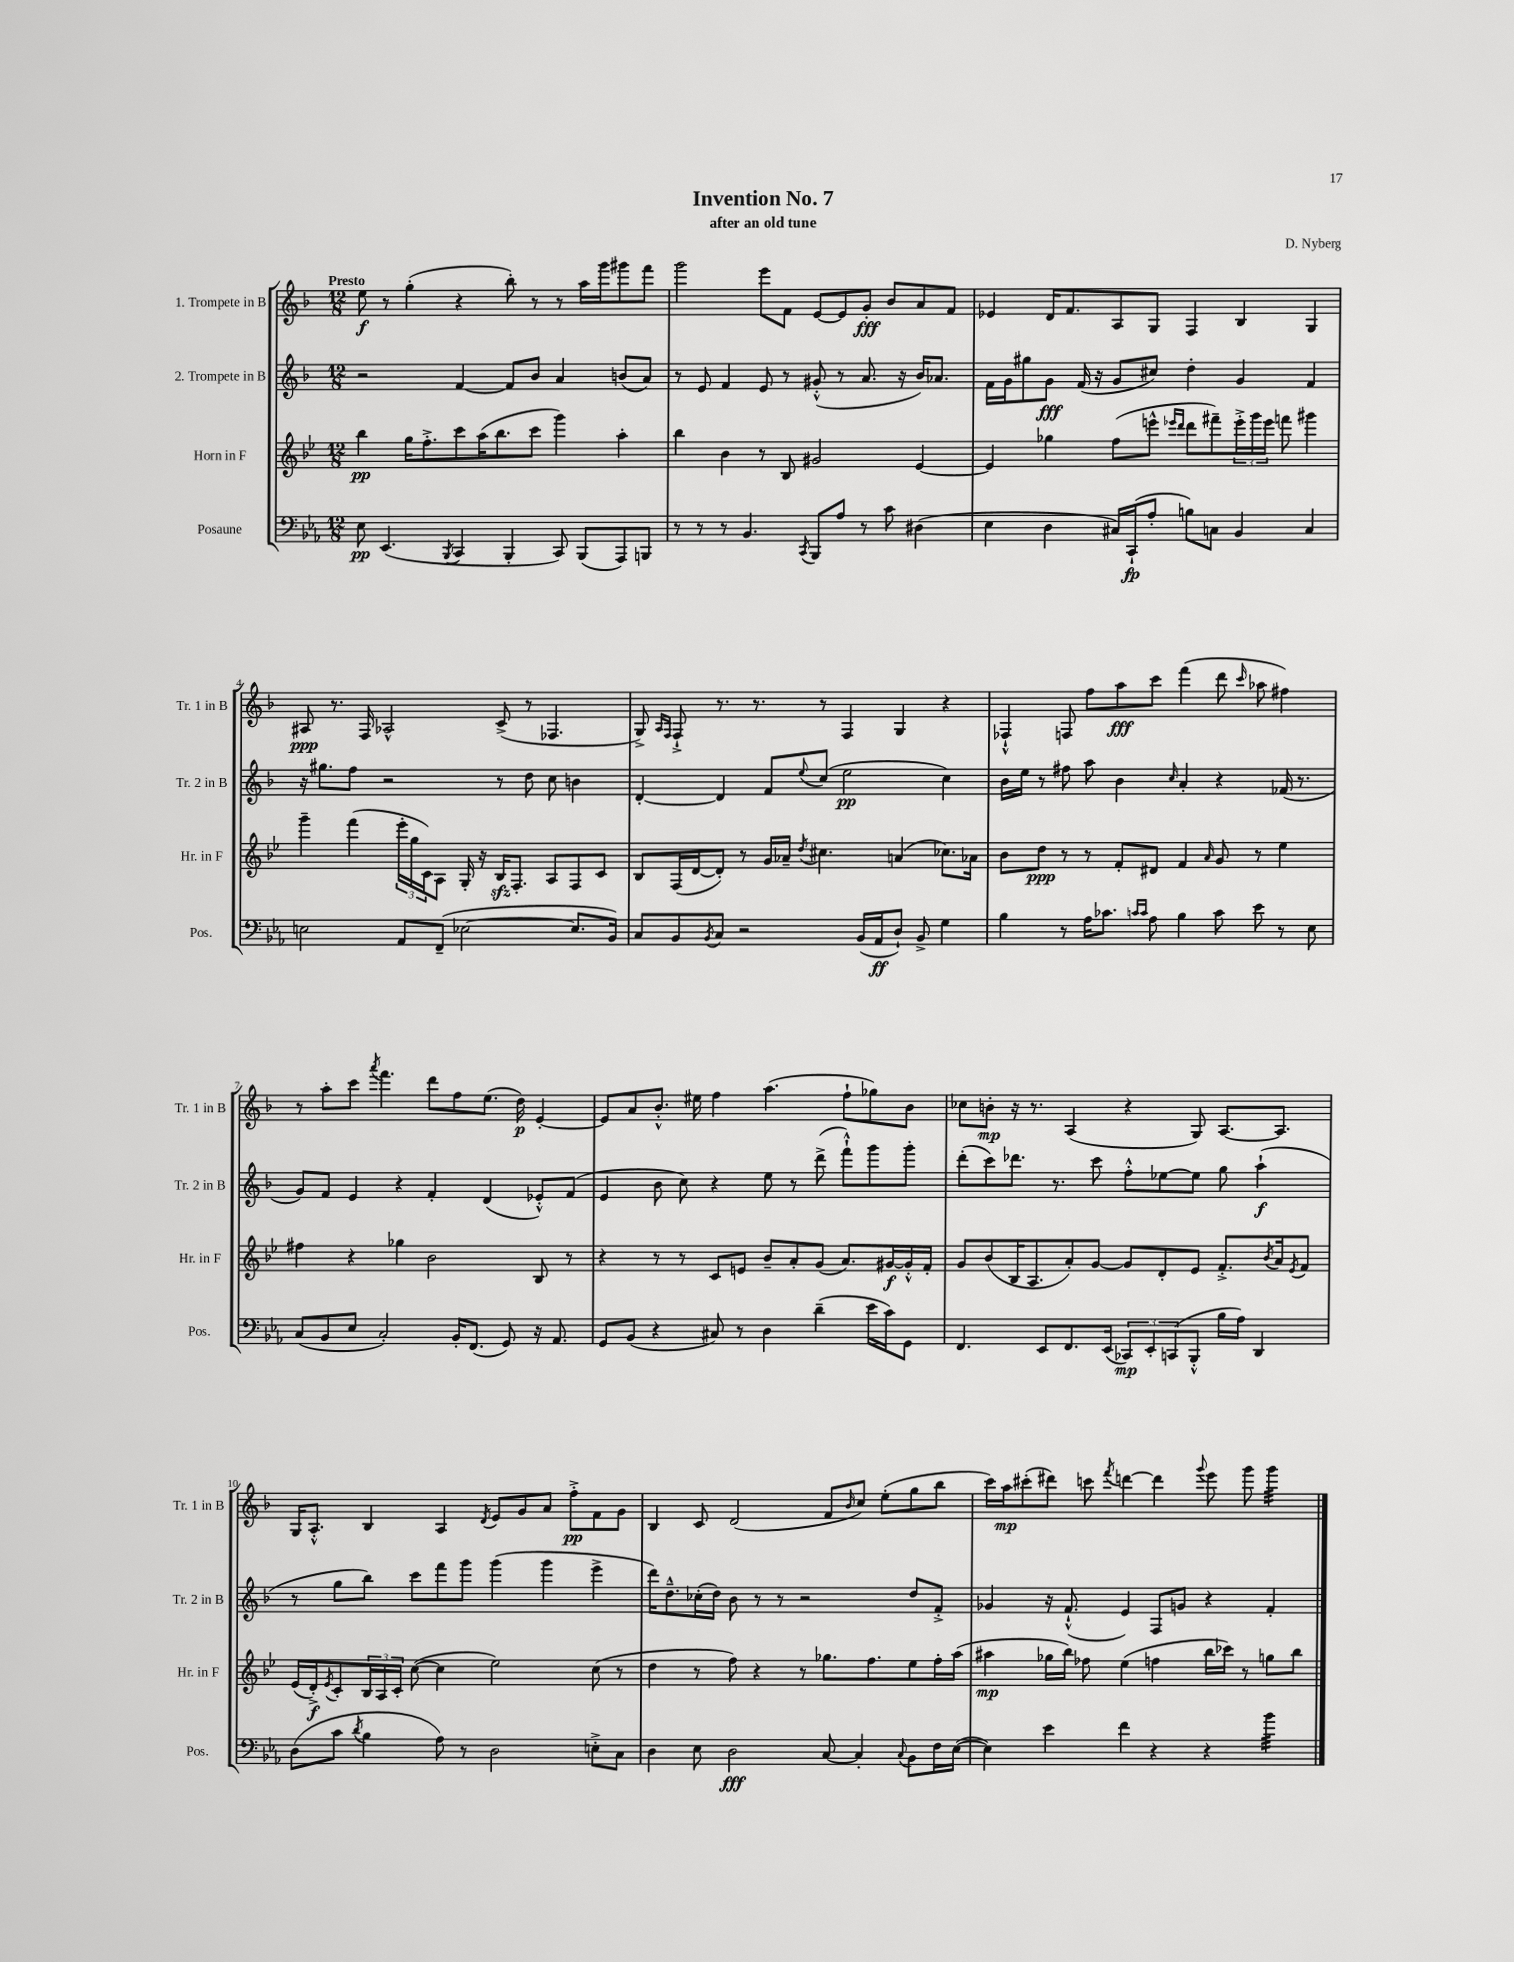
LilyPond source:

\header { title = "Invention No. 7" composer = "D. Nyberg" subtitle = "after an old tune" }
<<
\new StaffGroup <<
\new Staff = "s0" \with { instrumentName = "1. Trompete in B" shortInstrumentName = "Tr. 1 in B" } {
    \clef treble \key f \major \numericTimeSignature \time 12/8 \tempo "Presto"
    e''8\f r8 g''4-.( r4 bes''8-.) r8 r8 a''16 g'''16 gis'''8 f'''8 |
    g'''2 e'''8 f'8 e'8~ e'8 g'8-.\fff bes'8 a'8 f'8 |
    ees'4 d'16 f'8. a8 g8 f4 bes4 g4 |
    ais8\ppp r8. f16 aes2-^ c'8->( r8 fes4. |
    g8->) \grace { a16 f16 } f8-!-> r8. r8. r8 f4 g4 r4 |
    fes4-!-^ f8 f''8 a''8\fff c'''8 f'''4( d'''8 \grace { c'''16 } aes''8 fis''4) |
    r8 a''8-. c'''8 \acciaccatura { a'''8 } f'''4. d'''8 f''8 e''8.( d''16\p) e'4~-. |
    e'8 a'8 bes'8.-.-^ eis''16 f''4 a''4.( f''8-! ges''8) bes'8 |
    ces''8 b'8-.\mp r16 r8. a4( r4 g8) a8.~ a8. |
    g16 a8.-.-^ bes4 a4 \acciaccatura { d'8 } e'8 g'8 a'8 f''8-.->\pp f'8 g'8 |
    bes4 c'8 d'2( f'8 \grace { bes'16 } c''8) e''8-.( g''8 bes''8 |
    c'''16) a''16\mp cis'''8-.( dis'''8) c'''8 \acciaccatura { f'''8 } d'''4~ d'''4 \appoggiatura { g'''8 } e'''8 g'''8 g'''4:32 \bar "|." |
}
\new Staff = "s1" \with { instrumentName = "2. Trompete in B" shortInstrumentName = "Tr. 2 in B" } {
    \clef treble \key f \major \numericTimeSignature \time 12/8
    r2 f'4~ f'8 bes'8 a'4 b'8( a'8) |
    r8 e'8 f'4 e'8 r8 gis'8-.-^( r8 a'8. r16 bes'16) aes'8. |
    f'16 g'16 gis''8 g'8\fff f'16( r16 g'8 cis''8) d''4-. g'4 f'4 |
    r16 gis''8. f''8 r2 r8 d''8 c''8 b'4 |
    d'4~-. d'4 f'8 \appoggiatura { e''8 } c''8( e''2\pp c''4) |
    bes'16 e''16 r8 fis''8 a''8 bes'4 \grace { c''16 } a'4-. r4 fes'16( r8. |
    g'8) f'8 e'4 r4 f'4-. d'4( ees'8-.-^) f'8( |
    e'4 bes'8 c''8) r4 e''8 r8 d'''8->( f'''8-!-^) g'''8 g'''8-. |
    d'''8-.( c'''8) des'''8. r8. c'''8 f''8-.-^ ees''8~ ees''8 g''8 a''4-!\f( |
    r8 g''8 bes''8) c'''8 f'''8 g'''8 g'''4( g'''4 e'''4-> |
    d'''16) d''8.---^ ces''16-.( d''16) bes'8 r8 r8 r2 d''8 f'8-.-> |
    ges'4 r16 f'8.-!-^( e'4) f8 g'8 r4 f'4-. \bar "|." |
}
\new Staff = "s2" \with { instrumentName = "Horn in F" shortInstrumentName = "Hr. in F" } {
    \clef treble \key bes \major \numericTimeSignature \time 12/8
    bes''4\pp g''16 f''8.-.-> c'''8 a''16( bes''8. c'''8 g'''4) a''4-. |
    bes''4 bes'4 r8 bes8 gis'2 ees'4~ |
    ees'4 ges''4 f''8( e'''8-^ \grace { ees'''16 d'''16 } d'''8 fis'''8--) \tuplet 3/2 { ees'''16-.-> g'''16 ees'''16 } f'''8 gis'''4 |
    g'''4-- f'''4( \tuplet 3/2 { ees'''16-. g''16 c'16) } a8 g16-. r16 bes16\sfz f8.-. a8 f8 c'8 |
    bes8 f16( d'16~ d'8-.) r8 g'16 aes'16-- \acciaccatura { d''8 } cis''4. a'4( ces''8.) aes'16 |
    bes'8 d''8\ppp r8 r8 f'8-. dis'8 f'4 \grace { a'16 } g'8 r8 ees''4 |
    fis''4 r4 ges''4 bes'2 bes8 r8 |
    r4 r8 r8 c'8 e'8 bes'8-- a'8-. g'8( a'8.) gis'16~\f gis'16-.-^ f'16-. |
    g'8 bes'8( bes16 a8. a'8-.) g'8~ g'8 d'8-. ees'8 f'8.-.-> \acciaccatura { bes'8 } a'16 \acciaccatura { ees'8 } f'8 |
    ees'16( d'16-.->\f) \acciaccatura { ees'8 } c'8-. \tuplet 3/2 { bes16 a16 c'16-. } c''8~( c''4 ees''2) c''8( r8 |
    d''4 r8 f''8) r4 r8 ges''8. f''8. ees''8 f''16-. a''16( |
    ais''4\mp ges''16 bes''16) fes''8 ees''4( f''4 bes''16 ces'''16) r8 g''8 bes''8 \bar "|." |
}
\new Staff = "s3" \with { instrumentName = "Posaune" shortInstrumentName = "Pos." } {
    \clef bass \key ees \major \numericTimeSignature \time 12/8
    ees8\pp ees,4.( \acciaccatura { bes,,8 } c,4 bes,,4-. c,8) bes,,8( aes,,8) b,,8 |
    r8 r8 r8 bes,4. \acciaccatura { c,8 } bes,,8 aes8 r8 c'8 dis4( |
    ees4 d4 cis16) c,16-!\fp( aes8-. b8) c8 bes,4 c4 |
    e2 aes,8 f,8--( ees2~ ees8. bes,16) |
    c8 bes,8 \acciaccatura { bes,8 } c8 r2 bes,16( aes,16\ff d8-!) bes,8-> g4 |
    bes4 r8 aes16 ces'8. \grace { c'16 c'16 } aes8 bes4 c'8 ees'8 r8 ees8 |
    c8( bes,8 ees8 c2-.) bes,16-. f,8.( g,8) r16 aes,8. |
    g,8 bes,8( r4 cis8) r8 d4 d'4--( ees'16 c'16) g,8 |
    f,4. ees,8 f,8. ees,16( \tuplet 3/2 { ces,8\mp) ees,8-. c,8( } bes,,8-.-^ bes16 aes16) d,4 |
    d8( c'8 \acciaccatura { d'8 } bes4 aes8) r8 d2 e8-.-> c8 |
    d4 ees8 d2\fff c8~ c4-. \appoggiatura { c8 } bes,8 f16 ees16~( |
    ees4) ees'4 f'4 r4 r4 bes'4:32 \bar "|." |
}
>>
>>
